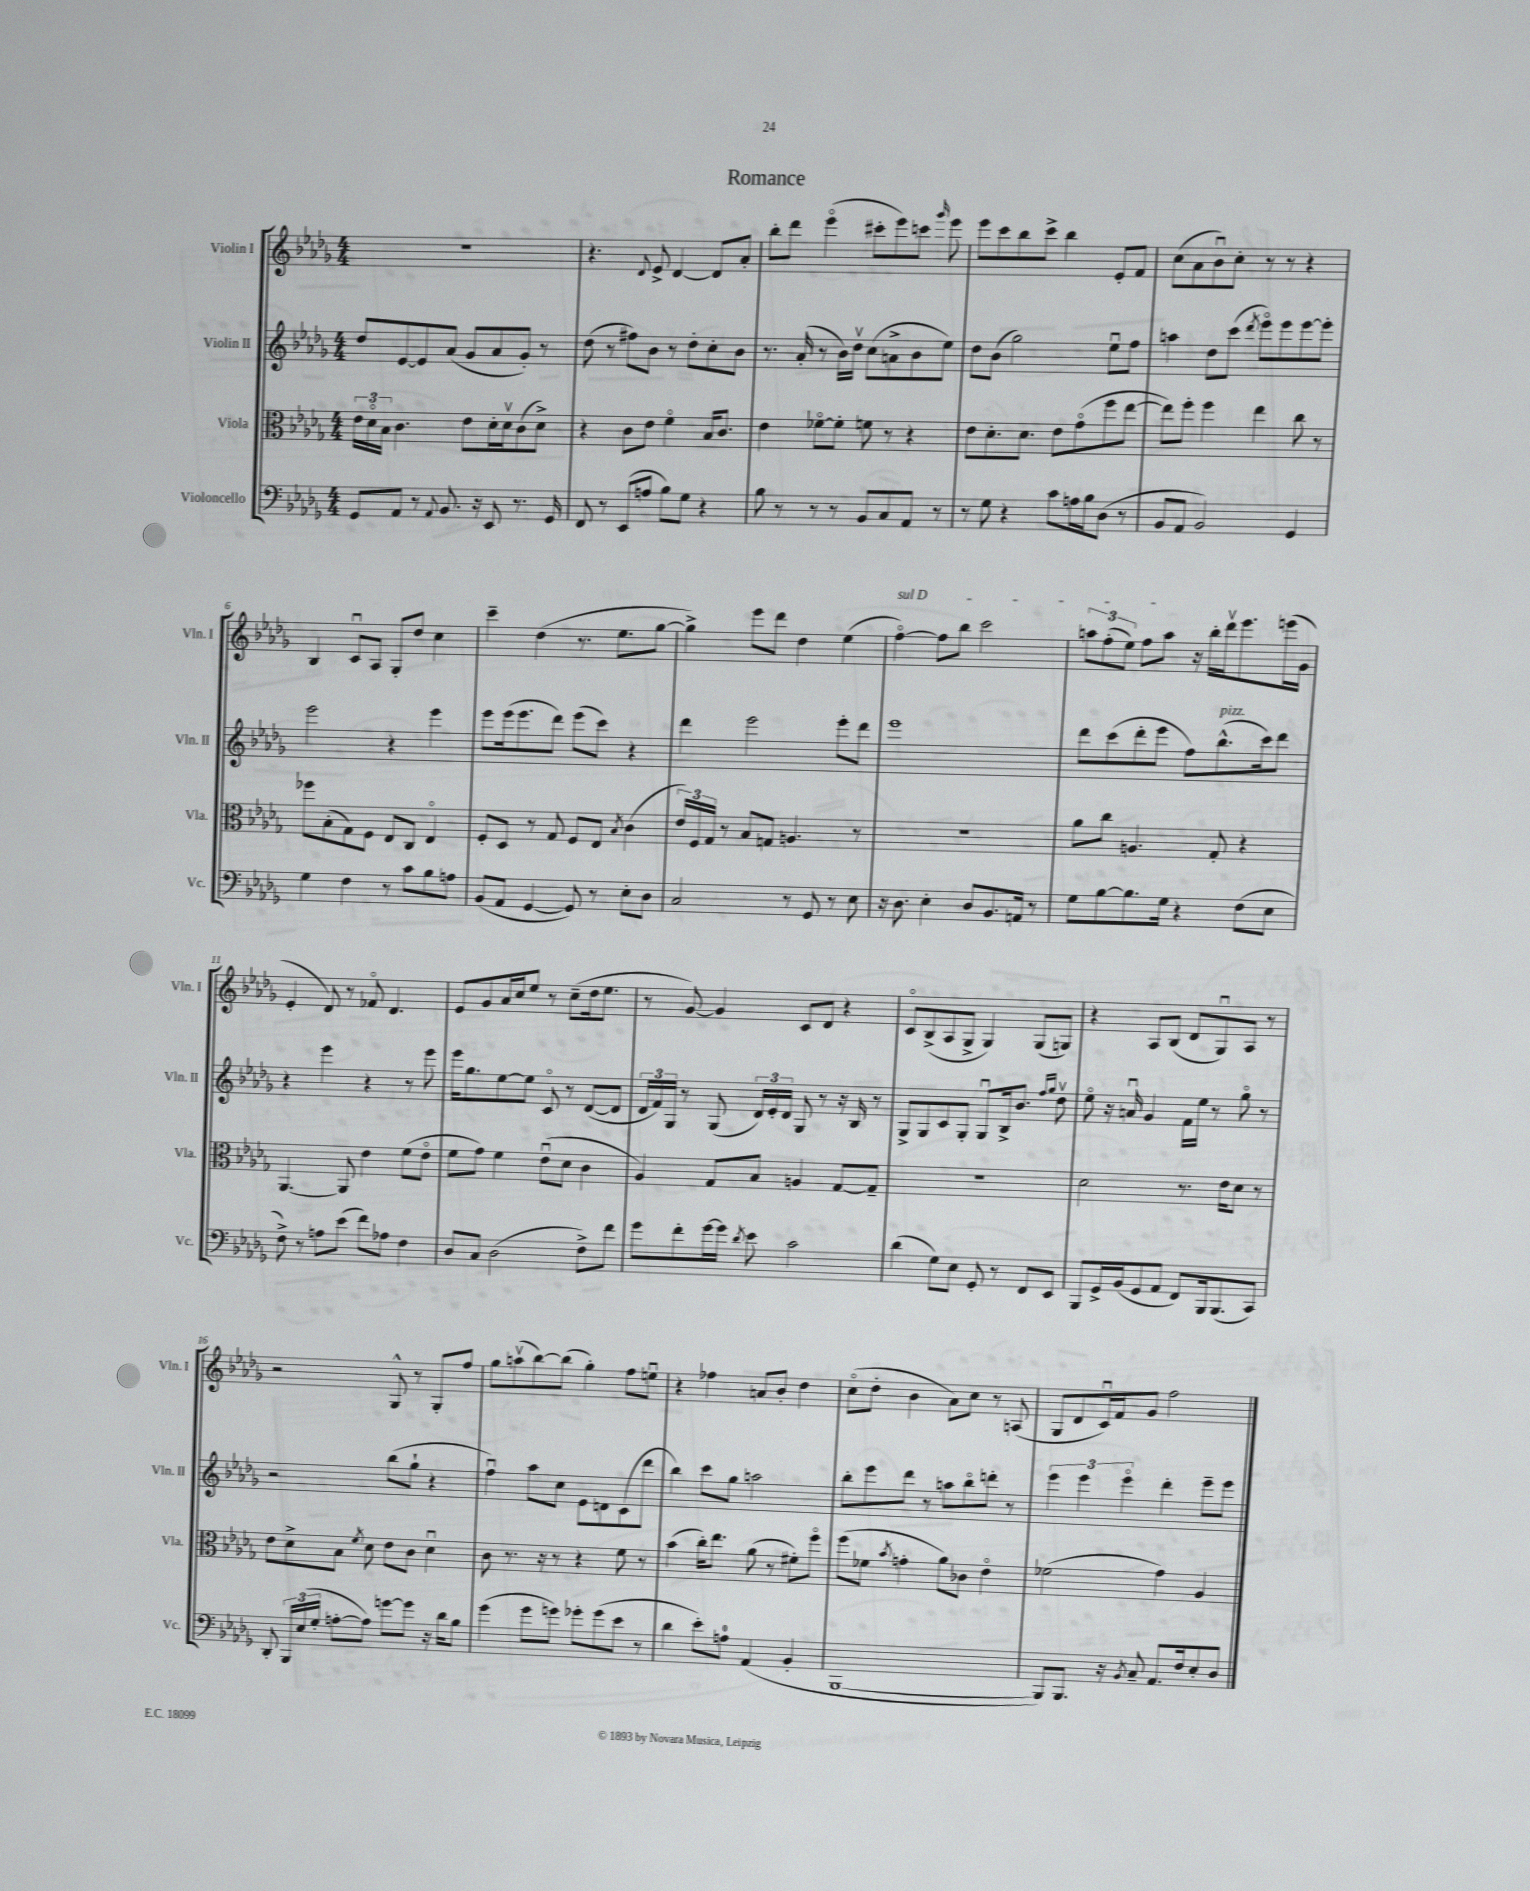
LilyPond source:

\header { title = "Romance" }
<<
\new StaffGroup <<
\new Staff = "s0" \with { instrumentName = "Violin I" shortInstrumentName = "Vln. I" } {
    \clef treble \key des \major \numericTimeSignature \time 4/4
    \autoBeamOff R1 |
    r4. \appoggiatura { des'8 } ees'8-> des'4~ des'8[ aes'8]-. |
    bes''8[-. des'''8] ees'''4\flageolet( cis'''8[-. ees'''8) c'''8] \grace { ges'''16 } ees'''8 |
    ees'''8[ c'''8 bes''8 c'''8]-> bes''4 ees'8[-. f'8] |
    c''8[( aes'8 bes'8\downbow) c''8]-. r8 r8 r4 |
    bes4 c'8[\downbow aes8] ges8[-. des''8] c''4 |
    c'''4-- des''4( r8. ees''8.[ ges''8]~ |
    ges''4->) ees'''8[ des'''8] des''4 ees''4( |
    \once \override TextSpanner.bound-details.left.text = \markup { \italic "sul D" } f''4~\flageolet\startTextSpan) f''8[ bes''8] c'''2 |
    \tuplet 3/2 { a''8[ f''8-.( ees''8]) } f''8[ a''8]\stopTextSpan r16 bes''16[-. des'''16\upbow ees'''8. e'''16( ges'16] |
    ees'4-. des'8) r8 fes'8\flageolet des'4. |
    ees'8[ ges'8 aes'16 c''16 ees''8] r8 c''8[--( des''16 ees''8.] |
    r8 ges'8~) ges'4 c'8[ des'8] r4 |
    c'8[\flageolet bes8->( aes8 ges8]-> ges4) ges8[( g8]) |
    r4 aes8[ bes8]( des'8[ ges8\downbow) aes8] r8 |
    r2 ges8-^ r8 ges8[-. f''8] |
    ges''8[ a''8\upbow( bes''8~) bes''8]( ges''4-.) f''8[ e''8]\downbow |
    r4 fes''4 a'8[ bes'8]-. des''4 |
    c''8[\flageolet( des''8]-. bes'4 aes'8[) c''8] r8 a8( |
    ges8[ des'8 c'16\downbow) f'16 ges'8] f''2 \bar "|." |
}
\new Staff = "s1" \with { instrumentName = "Violin II" shortInstrumentName = "Vln. II" } {
    \clef treble \key des \major \numericTimeSignature \time 4/4
    \autoBeamOff des''8[ ees'8~ ees'8 aes'8]( ges'8[ aes'8 ges'8]-.) r8 |
    des''8( r8 fis''8[) bes'8] r8 des''8[-. c''8-. bes'8] |
    r8. aes'16-.( r8 bes'16[) des''16]\upbow c''8[( a'8-> bes'8 ees''8]) |
    des''8[ bes'8]( ges''2) ees''8[\downbow f''8] |
    a''4 des''8[ c'''8]( \acciaccatura { des'''8 } ees'''8[\flageolet) ees'''8 ees'''8~ ees'''8]-. |
    ees'''2 r4 ees'''4 |
    ees'''8[ ees'''16( ees'''8. des'''8]) ees'''8[( c'''8]) r4 |
    des'''4 ees'''2 ees'''8[-. des'''8] |
    ees'''1 |
    des'''8[ c'''8( des'''8-. ees'''8] f''8[) bes''8.-^^\markup { \italic "pizz." }( c'''16) des'''8] |
    r4 ees'''4 r4 r8 ees'''8 |
    ees'''16[ ges''8. ees''8~ ees''8] c'8\flageolet r8 des'8[~( des'8] |
    \tuplet 3/2 { des'16[ f'16) ges16] } r8 ges8( \tuplet 3/2 { des'16[) ees'16-. des'16] } ges8 r8 r16 bes16 r8 |
    ges8[-> ges8 c'8 ges8]-. ges8[\downbow bes16-> bes'8.] \grace { f''16[ ges''16] } des''8\upbow |
    ees''8\flageolet r16 a'16\downbow ges'4 f'16[ ees''16] r8 ges''8\flageolet r8 |
    r2 bes''8[( ges''8]-! r4 |
    f''4\downbow) aes''8[ c''8] ees'8[ d'8 c'8( des'''8] |
    bes''4) c'''8[ ges''8] a''2 |
    bes''8[-. ees'''8 des'''8] r8 a''8[ bes''8\flageolet d'''8]-. r8 |
    \tuplet 3/2 { ees'''4 ees'''4 ees'''4\flageolet } des'''4-. ees'''8[-- ees'''8] \bar "|." |
}
\new Staff = "s2" \with { instrumentName = "Viola" shortInstrumentName = "Vla." } {
    \clef alto \key des \major \numericTimeSignature \time 4/4
    \autoBeamOff \tuplet 3/2 { ees'16[ des'16\flageolet bes16] } c'4. ees'8[ des'16-. des'16\upbow c'8( des'8]->) |
    r4 c'8[ ees'8] f'4\flageolet bes16[ c'8.] |
    ees'4 fes'8[~\flageolet fes'8]-. f'8 r8 r4 |
    ees'8[ des'8.-. des'8.] ees'8[ ges'8\flageolet( f''8 ees''8]~ |
    ees''8[) f''8]-. f''4 ees''4 c''8 r8 |
    fes''8[ bes8-.( ges8) f8] ees8[ c8] ees4\flageolet |
    f8[-. des8] r8 ges8 f8[ ees8] \acciaccatura { bes8 } c'4( |
    \tuplet 3/2 { ees'16[) f16 ges16] } r8 bes8[ g8] a4. r8 |
    r1 |
    aes'8[ c''8] a4. ges8-. r4 |
    aes,4.~ aes,8 ees'4 f'8[( ees'8]\flageolet |
    f'8[ ges'8]) f'4 ees'8[\downbow( des'8] c'4 |
    aes4) ges8[ bes8] a4 ges8[~ ges8]-- |
    r1 |
    des'2 r8. ees'16[ des'8] r8 |
    ees'8[ des'8-> bes8] \acciaccatura { f'8 } des'8 ees'8[ c'8] des'4\downbow |
    c'8 r8. r16 r8 r4 f'8 r8 |
    bes'4( c''16[-.) ees''8.] aes'8( r8 fis'8[-.) f''8]\flageolet |
    f''8[( fes'8] \acciaccatura { bes'8 } g'4-. aes'8[) ces'8] ees'4\flageolet |
    fes'2( ges'4) aes4 \bar "|." |
}
\new Staff = "s3" \with { instrumentName = "Violoncello" shortInstrumentName = "Vc." } {
    \clef bass \key des \major \numericTimeSignature \time 4/4
    \autoBeamOff ges,8[ aes,8] r8 \appoggiatura { aes,8 } bes,8. r16 ees,8 r8. ges,16 |
    f,8 r8 ees,8[( a8] bes8[) ges8] r4 |
    bes8 r8 r8 r8 bes,8[ c8 aes,8] r8 |
    r8 ges8 r4 c'8[ a16 bes16 des8]( r8 |
    bes,8[ aes,8] bes,2) ges,4 |
    ges4 f4 r8 c'8[ bes8 a8] |
    bes,8[( aes,8] ges,4~ ges,8) r8 ees8[-. des8] |
    c2 r8 ges,8 r8 ees8 |
    r16 des8. ees4-. des8[ bes,8. a,16] r8 |
    ges8[ bes8~ bes8. ges16] r4 f8[( ees8] |
    f8->) r8 a8[ ees'8]( f'8[) aes8] f4 |
    des8[ c8] des2( f8[->) f'8] |
    ges'8[ f'8-. ges'16~ ges'16] \acciaccatura { des'8 } ees'8 c'2 |
    des'4( ges8[) ees8] ges,8-. r8 f,8[ ees,8] |
    bes,,8[ ges,16-> bes,16( ges,8 aes,8] f,8[) bes,,16 bes,,8.( c,8]) |
    des,8-. \tuplet 3/2 { bes,,16[ ees16( ges16]-. } a8[~-. a8]) g'8[~ g'8] r16 des'16[ bes8] |
    ges'4( ges'8[ g'8]) ges'8[-. ges'8( ees'8] r8 |
    des'4 ees'8[-.) a8]-0 aes,4( bes,4-. |
    bes,,1~ |
    bes,,8[) bes,,8.] r16 \acciaccatura { bes,8 } c8-- aes,8.[ f16 ees8-. des8] \bar "|." |
}
>>
>>
